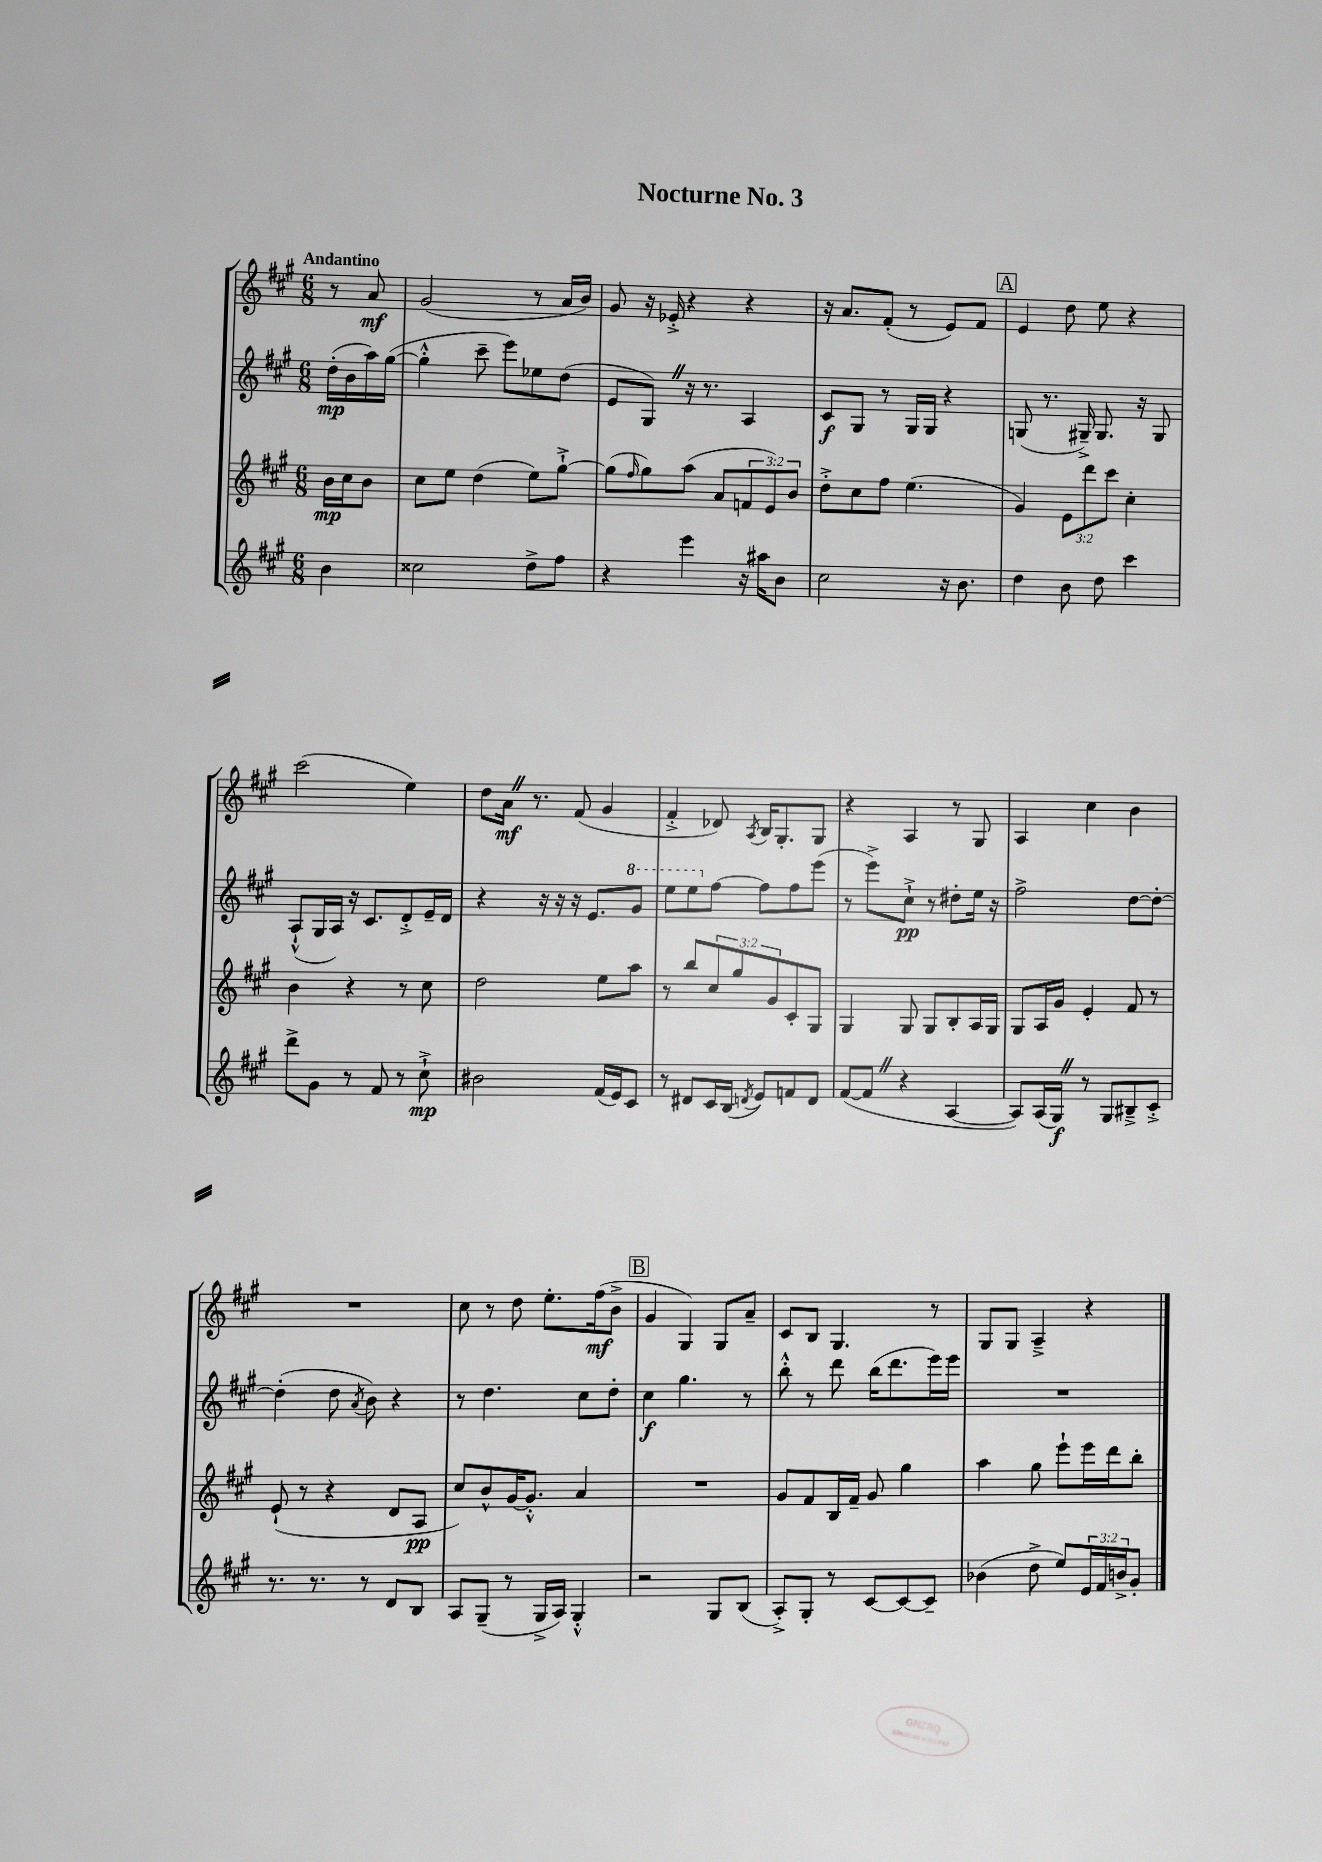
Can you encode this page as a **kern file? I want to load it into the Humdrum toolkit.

**kern	**kern	**kern	**kern
*staff4	*staff3	*staff2	*staff1
*clefG2	*clefG2	*clefG2	*clefG2
*k[f#c#g#]	*k[f#c#g#]	*k[f#c#g#]	*k[f#c#g#]
*M6/8	*M6/8	*M6/8	*M6/8
4b	16b	(16dd'	8r
.	16cc#	16b	.
.	8b	16aa)	8a
.	.	([16gg#	.
=	=	=	=
2cc##	8cc#	4gg#'^^]	(2g#
.	8ee	.	.
.	(4dd	8ccc#~	.
.	.	8eee)	.
8dd^	8ee)	8ee-	8r
8ff#	[8gg#`^	(8dd	16a
.	.	.	16b)
=	=	=	=
4r	(8gg#]	8e	8g#
.	16qqff#	.	.
.	8gg#)	8G#)	16r
.	.	.	16e-'^
4eee	(8aa	16r	4r
.	.	8.r	.
.	8a	.	.
16r	12f	4A	4r
16aa#	.	.	.
.	12e)	.	.
8b	.	.	.
.	12b	.	.
=	=	=	=
2cc#	8dd'^	8c#	16r
.	.	.	8.a
.	8cc#	8G#	.
.	8ff#	8r	(8f#'
.	(4.ee	16G#	8r
.	.	16G#	.
16r	.	4r	8e)
8.b	.	.	.
.	.	.	8f#
=	=	=	=
4dd	4g#)	(8G	4e
.	.	8.r	.
8b	12e	.	8dd
.	.	16G#~^)	.
.	12ddd	.	.
8dd	.	8.G#	8ee
.	12ccc#	.	.
4ccc#	4cc#'	.	4r
.	.	16r	.
.	.	8G#	.
=	=	=	=
8ddd^	4b	(8A`^^	(2ccc#
8g#	.	16G#	.
.	.	16A)	.
8r	4r	16r	.
.	.	8.c#	.
8f#	.	.	.
8r	8r	8d'^	4ee)
8cc#`^	8cc#	16e~	.
.	.	16d	.
=	=	=	=
2b#	2dd	4r	8dd
.	.	.	16a
.	.	.	8.r
.	.	16r	.
.	.	16r	.
.	.	16r	(8f#
.	.	8.e	.
(16f#	8ee	.	4g#
16e)	.	.	.
8c#	8aa	8gg#	.
=	=	=	=
8r	8r	8eee	4f#'^
8d#	8bb	8eee	.
16c#	12cc#	[8ff#	8d-)
(16B	.	.	.
.	12gg#	.	.
8qd	.	.	8qA
8e)	.	8ff#]	16B
.	12g#	.	.
.	.	.	8.G#'
8f	8c#'	8ff#	.
8d	8G#	(8eee	8G#
=	=	=	=
([8f#	4G#	8r	4r
8f#]	.	8eee^)	.
4r	8G#	8cc#`^	4A
.	8G#	8r	.
[4A	8B'	8dd#'	8r
.	16A	16ee	8G#
.	16G#	16r	.
=	=	=	=
8A])	8G#	2ff#^	4A
(16A	16A	.	.
16G#)	16g#	.	.
8r	4e'	.	4cc#
8G#	.	.	.
8B#~^	8f#	[8dd	4b
8c#'^	8r	8dd'_	.
=	=	=	=
8.r	(8e`	(4dd']	2.r
.	8r	.	.
8.r	.	.	.
.	4r	8dd	.
.	.	8qa	.
8r	.	8b)	.
8d	8d	4r	.
8B	8A	.	.
=	=	=	=
8A	8cc#)	8r	8cc#
(8G#~	8b^^	4.dd	8r
8r	[16g#	.	8dd
.	8.g#'^^]	.	.
16G#^	.	.	8.ee'
16A)	.	.	.
4G#'^^	4a	8cc#	.
.	.	.	(16ff#
.	.	8dd'	8b^
=	=	=	=
2r	2.r	4cc#	4g#
.	.	4.gg#	4G#)
8G#	.	.	8G#
(8B	.	8r	8a~
=	=	=	=
8A'^)	8g#	8bb'^^	8c#
8G#'	8f#	8r	8B
8r	16B	8ddd	4.G#
.	16f#~	.	.
[8c#	8g#	(16bb	.
.	.	8.ddd	.
8c#_	4gg#	.	.
8c#~]	.	16eee)	8r
.	.	16eee	.
=	=	=	=
(4b-	4aa	2.r	8G#
.	.	.	8G#
8dd^	8gg#	.	4A~^
8ee)	8eee`	.	.
24e	16eee	.	4r
24f#	.	.	.
.	16ddd	.	.
24b^	.	.	.
8g#'	8bb'	.	.
==	==	==	==
*-	*-	*-	*-
